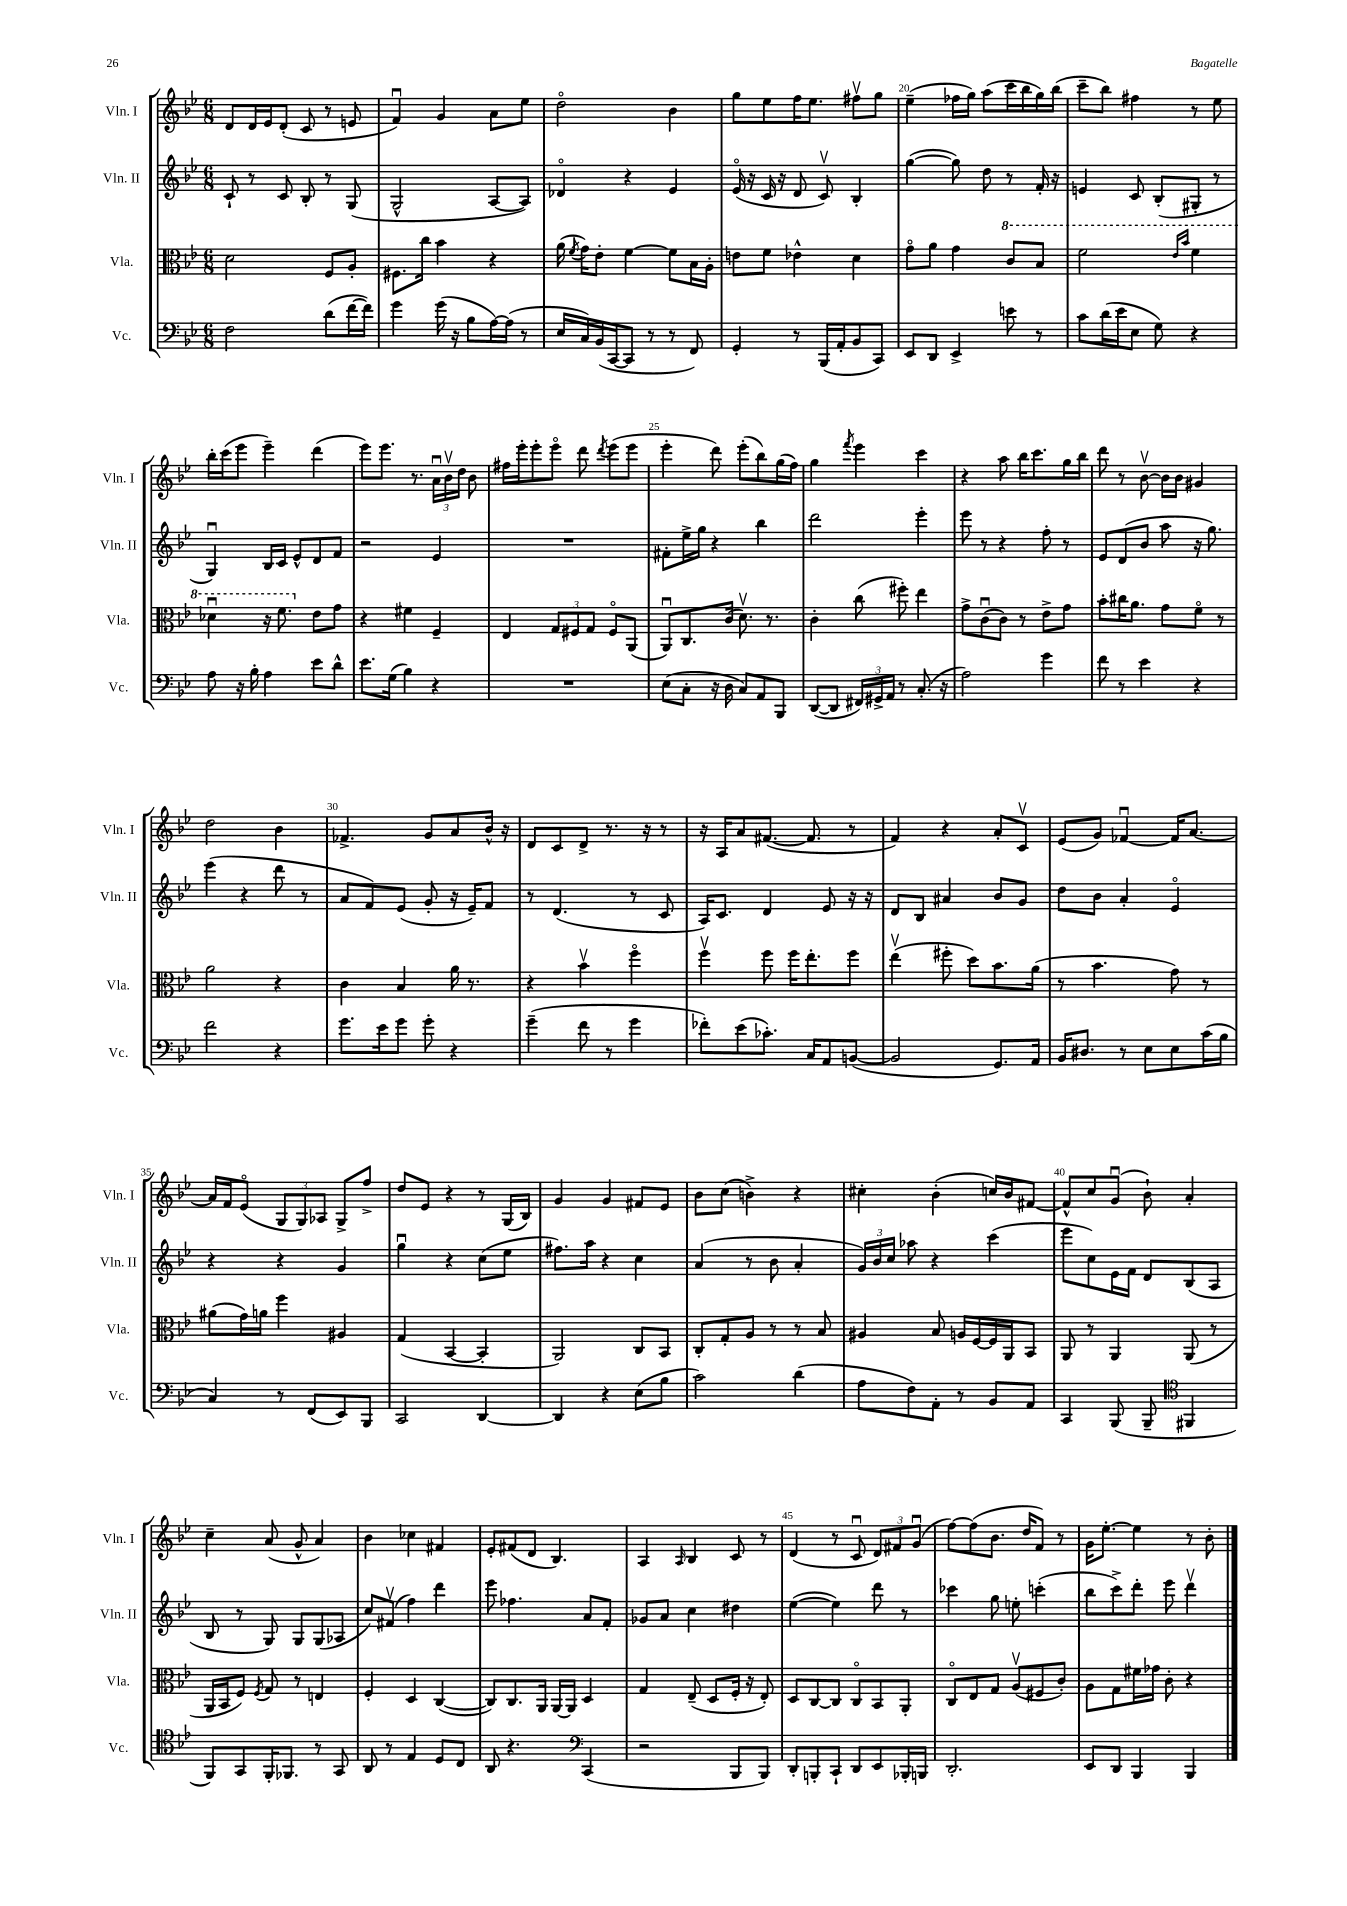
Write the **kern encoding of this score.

**kern	**kern	**kern	**kern
*part4	*part3	*part2	*part1
*staff4	*staff3	*staff2	*staff1
*I"Vc.	*I"Vla.	*I"Vln. II	*I"Vln. I
*I'Vc.	*I'Vla.	*I'Vln. II	*I'Vln. I
*clefF4	*clefC3	*clefG2	*clefG2
*k[b-e-]	*k[b-e-]	*k[b-e-]	*k[b-e-]
*M6/8	*M6/8	*M6/8	*M6/8
=16	=16	=16	=16
2F\	2d\	8c`/	8d/L
.	.	8r	16d/L
.	.	.	16e-/J
.	.	8c/	(8d'/J
.	.	8B-'/	8c/
(8d\L	8F/L	8r	8r
[16f\L	8A'/J	(8G/	8en/
16f\JJ])	.	.	.
=17	=17	=17	=17
4g\	8.F#X\L	2G^^/	4fu/)
.	16cc\Jk	.	.
(16g\	4b-\	.	4g/
16r	.	.	.
8B-\L	.	.	.
[16A\L)	4r	[8A/L	8a\L
(16A\JJ]	.	.	.
8r	.	8A/J])	8ee-\J
=18	=18	=18	=18
16E-/LL	(16a\	4d-X/	2dd\
.	8qf/	.	.
16C/)	16g\KL)	.	.
(16BB-/	8e-'\J	.	.
[16CC/J	.	.	.
8CC/J]	[4f\	4r	.
8r	.	.	.
8r	8f\L]	4e-/	4b-\
8FF/)	16B-\L	.	.
.	16A'\JJ	.	.
=19	=19	=19	=19
4GG'/	8en\L	(16e-/	8gg\L
.	.	16r	.
.	8f\J	16c/	8ee-\
.	.	16r	.
8r	4e-X^^\	8d/	16ff\K
.	.	.	8.ee-\J
(16BBB-/LL	.	8cv/)	.
16AA'/J	.	.	.
8BB-/	4d\	4B-'/	8ff#Xv\L
8CC/J)	.	.	8gg\J
=20	=20	=20	=20
8EE-/L	8g\L	([4gg\	(4ee-~\
8DD/J	8a\J	.	.
4EE-^/	4g\	8gg\])	16ff-X\LL
.	.	.	16gg\JJ)
.	.	8dd\	(8aa\L
*	*8va	*	*
8en\	8cc/L	8r	16ccc\L
.	.	.	16bb-\
8r	8b-/J	16f'/	16gg\)
.	.	16r	(16bb-\JJ
=21	=21	=21	=21
8c\L	2ff\	4en/	8ccc~\L
(16d\L	.	.	8bb-\J)
16e-\J	.	.	.
8E-\J	.	8c/	4ff#X\
8G\)	.	(8B-'/L	.
.	16qqee-/LL	.	.
.	16qqbb-/JJ	.	.
4r	4ff\	8G#X'/J	8r
.	.	8r	8ee-\
!!LO:LB:g=z
=22	=22	=22	=22
8A\	4dd-Xu\	4Gu/)	16bb-'\LL
.	.	.	(16ccc\J
16r	.	.	8eee-\J
16B-'\	.	.	.
4A\	16r	16B-/LL	4eee-~\)
.	8.ff\	16c/JJ	.
.	.	8e-^^/L	.
*	*X8va	*	*
8e-\L	8e-\L	8d/	(4ddd\
8d^^\J	8g\J	8f/J	.
=23	=23	=23	=23
8.e-\L	4r	2r	8eee-\L)
.	.	.	8.eee-\J
(16G\Jk	.	.	.
4B-\)	4f#X\	.	.
.	.	.	8.r
4r	4F~/	4e-/	24au\LL
.	.	.	24b-v\
.	.	.	24dd\JJ
.	.	.	8b-\
=24	=24	=24	=24
2.r	4E-/	2.r	16ff#X\LL
.	.	.	16eee-'\J
.	.	.	8eee-'\
.	12G/L	.	8eee-\J
.	12F#X/	.	.
.	.	.	8ddd\
.	12G/J	.	.
.	.	.	8qddd/
.	8F#/L	.	(8eee-\L
.	(8AA/J	.	8eee-\J
=25	=25	=25	=25
(8E-\L	8AAu/L)	8f#X'\L	4eee-'\
8C'\J	8.C/	16ee-^\L	.
.	.	16gg\JJ	.
16r	.	4r	8ddd\)
16D\	(16c/Jk	.	.
8C/L)	8.dv\)	.	(8eee-'\L
8AA/	.	4bb-\	8bb-\)
.	8.r	.	.
8BBB-/J	.	.	(16gg\L
.	.	.	16ff\JJ)
=26	=26	=26	=26
([8DD/L	4c'\	2ddd\	4gg\
8DD/J]	.	.	.
.	.	.	8qfff/
24FF#X/LL)	(8cc\	.	4eee-\
24GG#X^/	.	.	.
24AA/JJ	.	.	.
8r	8ff#X'\)	.	.
(8.C'/	4ee-\	4eee-'\	4ccc\
16r	.	.	.
=27	=27	=27	=27
2A\)	8g^\L	8eee-\	4r
.	(8cu\	8r	.
.	8c\J)	4r	8aa\
.	8r	.	16bb-\KL
.	.	.	8.ccc\
4g\	8e-^\L	8ff'\	.
.	8g\J	8r	16gg\L
.	.	.	16bb-\JJ
=28	=28	=28	=28
8f\	8b-'\L	8e-/L	8ddd\
8r	16cc#X\K	(8d/	8r
.	8.a\J	.	.
4e-\	.	8b-/J	[8b-v\
.	8g\L	8aa\	16b-\LL]
.	.	.	16b-\JJ
4r	8f\J	16r	4g#X/
.	.	8.gg\)	.
.	8r	.	.
!!LO:LB:g=z
=29	=29	=29	=29
2f\	2a\	(4eee-\	2dd\
.	.	4r	.
4r	4r	8ddd\	4b-\
.	.	8r	.
=30	=30	=30	=30
8.g\L	4c\	8a/L	4.f-X^/
.	.	8f/)	.
16e-\k	.	.	.
8g\J	4B-/	(8e-/J	.
8g'\	.	8g'/	8g/L
4r	16a\	16r	8a/
.	8.r	16e-~/KL)	.
.	.	8f/J	16b-^^/Jk
.	.	.	16r
=31	=31	=31	=31
(4g~\	4r	8r	8d/L
.	.	(4.d/	8c/
8f\	4b-v\	.	8d^/J
8r	.	.	8.r
4g\	4ff\	8r	.
.	.	.	16r
.	.	8c/	8r
=32	=32	=32	=32
8f-X'\L)	4ffv\	16A/KL)	16r
.	.	8.c/J	16A/KL
(8e-\	.	.	8a/
8.c-X'\J)	8ff\	4d/	([8.f#X/J
.	16ff\KL	.	.
16C/KL	8.ee-'\	.	8.f#/]
8AA/	.	8e-/	.
([8BBn/J	8ff\J	16r	8r
.	.	16r	.
=33	=33	=33	=33
2BB/]	(4ee-v\	8d/L	4f/)
.	.	8B-/J	.
.	8ff#X'\	4a#X/	4r
.	8dd\L)	.	.
8.GG/L)	8.b-\	8b-/L	8a'/L
.	.	8g/J	8cv/J
16AA/Jk	(16a\Jk	.	.
=34	=34	=34	=34
16BB-/KL	8r	8dd\L	(8e-/L
8.D#X/J	.	.	.
.	4.b-\	8b-\J	8g/J)
8r	.	4a'/	[4f-Xu/
8E-\L	.	.	.
8E-\	8g\)	4e-/	16f-/KL]
.	.	.	[8.a/J
(16c\L	8r	.	.
16B-\JJ	.	.	.
!!LO:LB:g=z
=35	=35	=35	=35
4C/)	(8a#X\L	4r	16a/LL]
.	.	.	16f/J
.	16g\L)	.	(8e-/J
.	16an\JJ	.	.
8r	4ff\	4r	12G/L
.	.	.	12G/)
(8FF/L	.	.	.
.	.	.	12A-X/J
8EE-/)	4A#X/	4g/	8G^/L
8BBB-/J	.	.	8ff^/J
=36	=36	=36	=36
2CC/	(4G/	4ggu\	8dd/L
.	.	.	8e-/J
.	[4BB-/	4r	4r
[4DD/	4BB-'/]	(8cc\L	8r
.	.	8ee-\J	(16G/LL
.	.	.	16B-/JJ)
=37	=37	=37	=37
4DD/]	2AA/)	8.ff#X\L)	4g/
.	.	16aa\Jk	.
4r	.	4r	4g/
(8E-\L	8C/L	4cc\	8f#X/L
8B-\J	8BB-/J	.	8e-/J
=38	=38	=38	=38
2c\)	8C'/L	(4a/	8b-\L
.	8G'/	.	(8cc\J
.	8A/J	8r	4bn^\)
.	8r	8b-\	.
(4d\	8r	4a'/	4r
.	8B-/	.	.
=39	=39	=39	=39
8A\L	4A#X/	24g/LL)	4cc#X'\
.	.	24b-/	.
.	.	24cc/JJ	.
8F\)	.	8aa-X\	.
8AA'\J	8B-/	4r	(4b-'\
8r	16An/LL	.	.
.	[16F/	.	.
8BB-/L	16F/]	(4ccc\	16ccn/LL)
.	16AA/J	.	16b-/J
8AA/J	8BB-/J	.	[8f#X/J
=40	=40	=40	=40
4CC/	8AA/	8eee-\L	8f#^^/L]
.	8r	8cc\)	8cc/
(8BBB-/	4AA/	16e-\L	(8gu/J
.	.	16f\JJ	.
8BBB-~/	.	8d/L	8b-`\)
*clefC4	*	*	*
4FF#X/	(8AA/	(8B-/	4a'/
.	8r	8A/J	.
!!LO:LB:g=z
=41	=41	=41	=41
8FF/L)	16AA/LL	8B-/	4cc~\
.	16BB-/J	.	.
8GG/	8F/J)	8r	.
.	8qF/	.	.
16FF'/K	8G/	8G/)	(8a/
8.FF-X/J	.	.	.
.	8r	8G/L	8g^^/
8r	4En/	(8G/	4a/)
8GG/	.	8A-X/J	.
=42	=42	=42	=42
8AA/	4F'/	8cc/L)	4b-\
8r	.	(8f#Xv/J	.
4E-/	4D/	4ff\)	4cc-X\
8D/L	([4C/	4ddd\	4f#X/
8C/J	.	.	.
=43	=43	=43	=43
8AA/	8C/L])	8eee-\	8e-'/L
4.r	8.C/	4.ff-X\	(8f#X/
.	.	.	8d/J
.	16AA/Jk	.	.
.	[16AA/LL	.	4.B-/)
.	16AA/JJ]	.	.
*clefF4	*	*	*
(4CC/	4D/	8a/L	.
.	.	8f'/J	.
=44	=44	=44	=44
2r	4G/	8g-X/L	4A/
.	.	8a/J	.
.	.	.	16qqA/
.	(8E-~/	4cc\	4B-/
.	8D/L	.	.
8BBB-/L	16F'/Jk	4dd#X\	8c/
.	16r	.	.
8BBB-/J)	8E-'/)	.	8r
=45	=45	=45	=45
8DD'/L	8D/L	([4ee-\	(4d/
8BBBn'/	[8C/	.	.
8CC`/J	8C/J]	4ee-\])	8r
8DD/L	8C/L	.	8cu/
8EE-/	8BB-/	8ddd\	12d/L)
.	.	.	12f#X/
16BBB-X'/L	8AA'/J	8r	.
.	.	.	(12gu/J
16BBBn/JJ	.	.	.
=46	=46	=46	=46
2.DD'/	8C/L	4ccc-X\	[8ff\L)
.	8E-/	.	(8ff\]
.	8G/J	8gg\	8.b-\J
.	(8Av/L	8een'\	.
.	.	.	16dd/KL
.	8F#X/	(4cccn'\	8f/J)
.	8c'/J)	.	8r
=47	=47	=47	=47
8EE-/L	8A\L	8bb-\L	16g\KL
.	.	.	[8.ee-'\J
8DD/J	8G\	8ccc^\)	.
4BBB-/	16f#X\L	8ddd'\J	4ee-\]
.	16g-X\JJ	.	.
.	8c'\	8eee-\	.
4BBB-/	4r	4dddv\	8r
.	.	.	8b-'\
==	==	==	==
*-	*-	*-	*-
